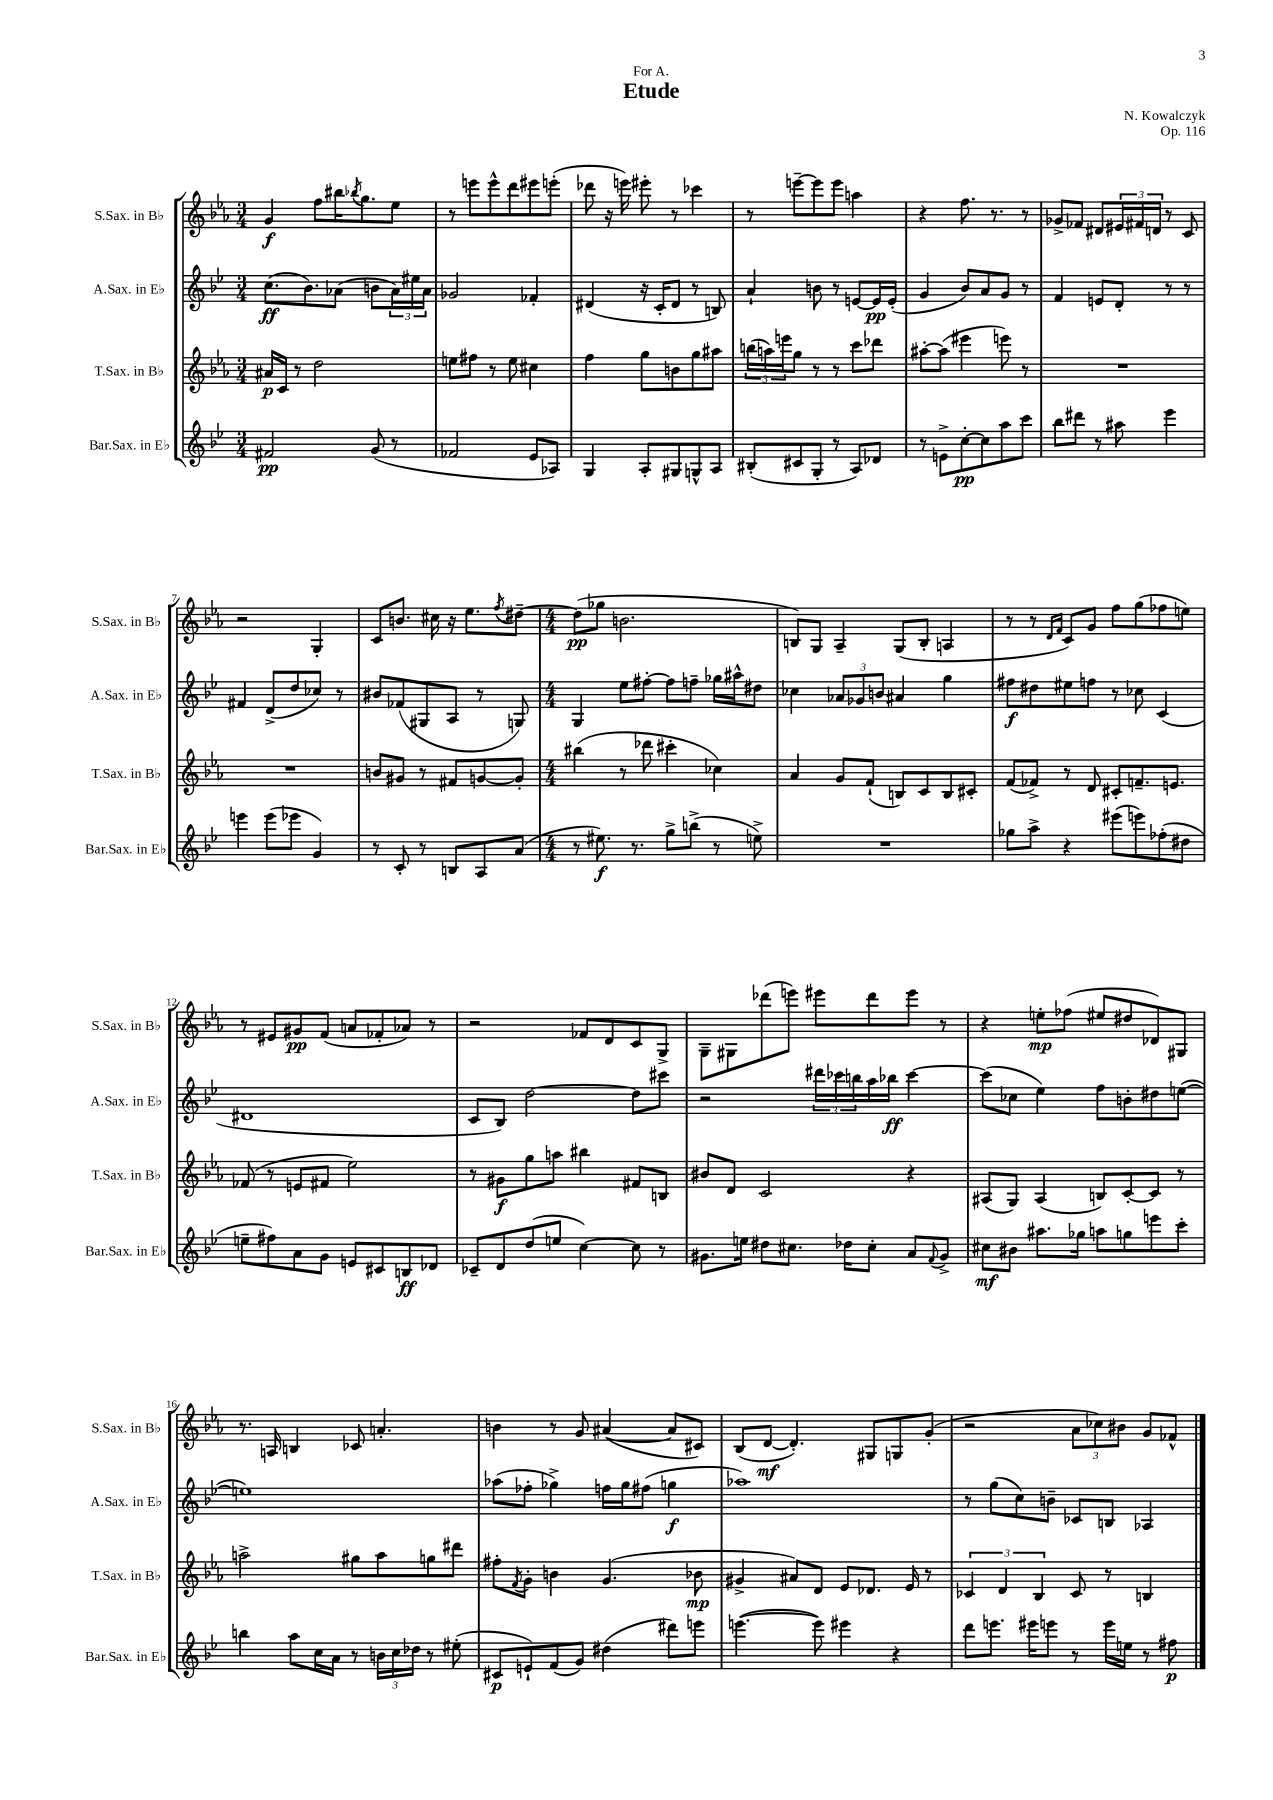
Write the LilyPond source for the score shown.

\header { title = "Etude" composer = "N. Kowalczyk" dedication = "For A." opus = "Op. 116" }
<<
\new StaffGroup <<
\new Staff = "s0" \with { instrumentName = "S.Sax. in Bb" shortInstrumentName = "S.Sax. in Bb" } {
    \clef treble \key ees \major \numericTimeSignature \time 3/4
    g'4\f f''8 bis''16 \acciaccatura { bes''8 } g''8. ees''8 |
    r8 e'''8 e'''8-^ d'''8 eis'''8 e'''8-.( |
    des'''8 r16 e'''16) eis'''8-. r8 ces'''4 |
    r8 e'''8~-- e'''8 e'''8 a''4 |
    r4 f''8. r8. r8 |
    ges'8-> fes'8 dis'8 \tuplet 3/2 { eis'16 fis'16 d'16 } r8 c'8 |
    r2 g4-. |
    c'8 b'8. cis''16 r16 ees''8. \acciaccatura { f''8 } dis''8~-- |
    \numericTimeSignature \time 4/4 dis''8\pp( ges''8 b'2. |
    b8) g8 aes4-- g8( b8-. a4 |
    r8 r8 \grace { d'16 f'16 } c'8) g'8 f''8 g''8( fes''8 e''8) |
    r8 eis'8 gis'8\pp f'8( a'8 fes'8-. aes'8) r8 |
    r2 fes'8 d'8 c'8 g8-> |
    g8-- gis8 des'''8( e'''8) eis'''8 des'''8 eis'''8 r8 |
    r4 e''8-.\mp fes''8( eis''8 dis''8 des'8) gis8 |
    r8. a16 b4 ces'8 a'4.-. |
    b'4 r8 g'8 ais'4~( ais'8 cis'8) |
    bes8( d'8~\mf d'4.-.) gis8 g8 g'8-.( |
    r2 \tuplet 3/2 { aes'8 ces''8) bis'8 } g'8 fes'8-^ \bar "|." |
}
\new Staff = "s1" \with { instrumentName = "A.Sax. in Eb" shortInstrumentName = "A.Sax. in Eb" } {
    \clef treble \key bes \major \numericTimeSignature \time 3/4
    c''8.\ff( bes'8.) aes'8( b'8 \tuplet 3/2 { aes'16) eis''16 aes'16 } |
    ges'2 fes'4-. |
    dis'4( r16 c'16-. dis'8 r8 b8) |
    a'4-! b'8 r8 e'8~ e'16\pp e'16-.( |
    g'4 bes'8) a'8 g'8 r8 |
    f'4 e'8 d'8-. r8 r8 |
    fis'4 d'8->( d''8 ces''8) r8 |
    bis'8 fes'8( gis8 a8 r8 g8) |
    \numericTimeSignature \time 4/4 g4 ees''8 fis''8~-. fis''8 f''8-- ges''16 ais''16-^ dis''8 |
    ces''4 \tuplet 3/2 { aes'8 ges'8 b'8 } ais'4 g''4 |
    fis''8\f dis''8 eis''8 f''8 r8 ces''8 c'4( |
    dis'1 |
    c'8 bes8) d''2~ d''8 cis'''8 |
    r2 \tuplet 3/2 { dis'''16 ces'''16 b''16 } a''16 bes''16\ff ces'''4~ |
    ces'''8( ces''8 ees''4) f''8 b'8-. dis''8 e''8~( |
    e''1) |
    aes''8( fes''8-. ges''4->) f''16 ges''16 fis''8( g''4\f |
    aes''1) |
    r8 g''8( c''8) b'8-- ces'8 b8 aes4 \bar "|." |
}
\new Staff = "s2" \with { instrumentName = "T.Sax. in Bb" shortInstrumentName = "T.Sax. in Bb" } {
    \clef treble \key ees \major \numericTimeSignature \time 3/4
    ais'16\p c'16 r8 d''2 |
    e''8 fis''8 r8 e''8 cis''4 |
    f''4 g''8 b'8 g''8 ais''8 |
    \tuplet 3/2 { b''16( a''16) e'''16 } g''8 r8 r8 c'''8 des'''8 |
    ais''8~-. ais''8( eis'''4 e'''8) r8 |
    R2. |
    R2. |
    b'8 gis'8 r8 fis'8 g'8~ g'8-. |
    \numericTimeSignature \time 4/4 bis''4( r8 des'''8 cis'''4-. ces''4) |
    aes'4 g'8 f'8-!( b8) c'8 b8 cis'8-. |
    f'8( fes'8->) r8 d'8 cis'8-. f'8.-- e'8. |
    fes'8( r8 e'8 fis'8 ees''2) |
    r8 gis'8\f g''8 a''8 bis''4 fis'8 b8 |
    bis'8 d'8 c'2 r4 |
    ais8( g8) ais4( b8) c'8~-. c'8 r8 |
    a''2-> gis''8 a''8 g''8 dis'''8 |
    fis''8-. \acciaccatura { f'8 } g'8-. b'4 g'4.( bes'8\mp |
    gis'4-> ais'8) d'8 ees'8 des'8. ees'16 r8 |
    \tuplet 3/2 { ces'4 d'4 bes4 } ces'8 r8 b4 \bar "|." |
}
\new Staff = "s3" \with { instrumentName = "Bar.Sax. in Eb" shortInstrumentName = "Bar.Sax. in Eb" } {
    \clef treble \key bes \major \numericTimeSignature \time 3/4
    fis'2\pp g'8( r8 |
    fes'2 ees'8 aes8) |
    g4 a8-. gis8 g8-^ a8 |
    bis8-.( cis'8 g8-. r8 a8) des'8 |
    r8 e'8-> c''8~-.\pp c''8 a''8 c'''8 |
    bes''8 dis'''8 r8 ais''8 ees'''4 |
    e'''4 e'''8( ees'''8 g'4) |
    r8 c'8-. r8 b8 a8 a'8( |
    \numericTimeSignature \time 4/4 r8 eis''8.\f) r8. g''8-> b''8->( r8 e''8->) |
    R1 |
    ges''8 a''8-> r4 eis'''8( e'''8) fes''8-.( dis''8 |
    e''8-- fis''8) a'8 g'8 e'8 cis'8 b8\ff des'8 |
    ces'8-- d'8 d''8( e''8 c''4~) c''8 r8 |
    gis'8. e''16 dis''8 cis''8. des''16 cis''8-. a'8 \appoggiatura { f'8 } gis'8-> |
    cis''8\mf bis'8 ais''8. ges''16 a''8 g''8 e'''8 c'''8-. |
    b''4 a''8 c''16 a'16 r8 \tuplet 3/2 { b'16 c''16 des''16 } r8 eis''8-.( |
    cis'8\p e'8-!) f'8( g'8) dis''4( dis'''8) e'''8 |
    e'''4.~( e'''8) eis'''4 r4 |
    d'''8 e'''8. eis'''16 e'''8 r8 e'''16 e''16 r8 fis''8\p \bar "|." |
}
>>
>>
